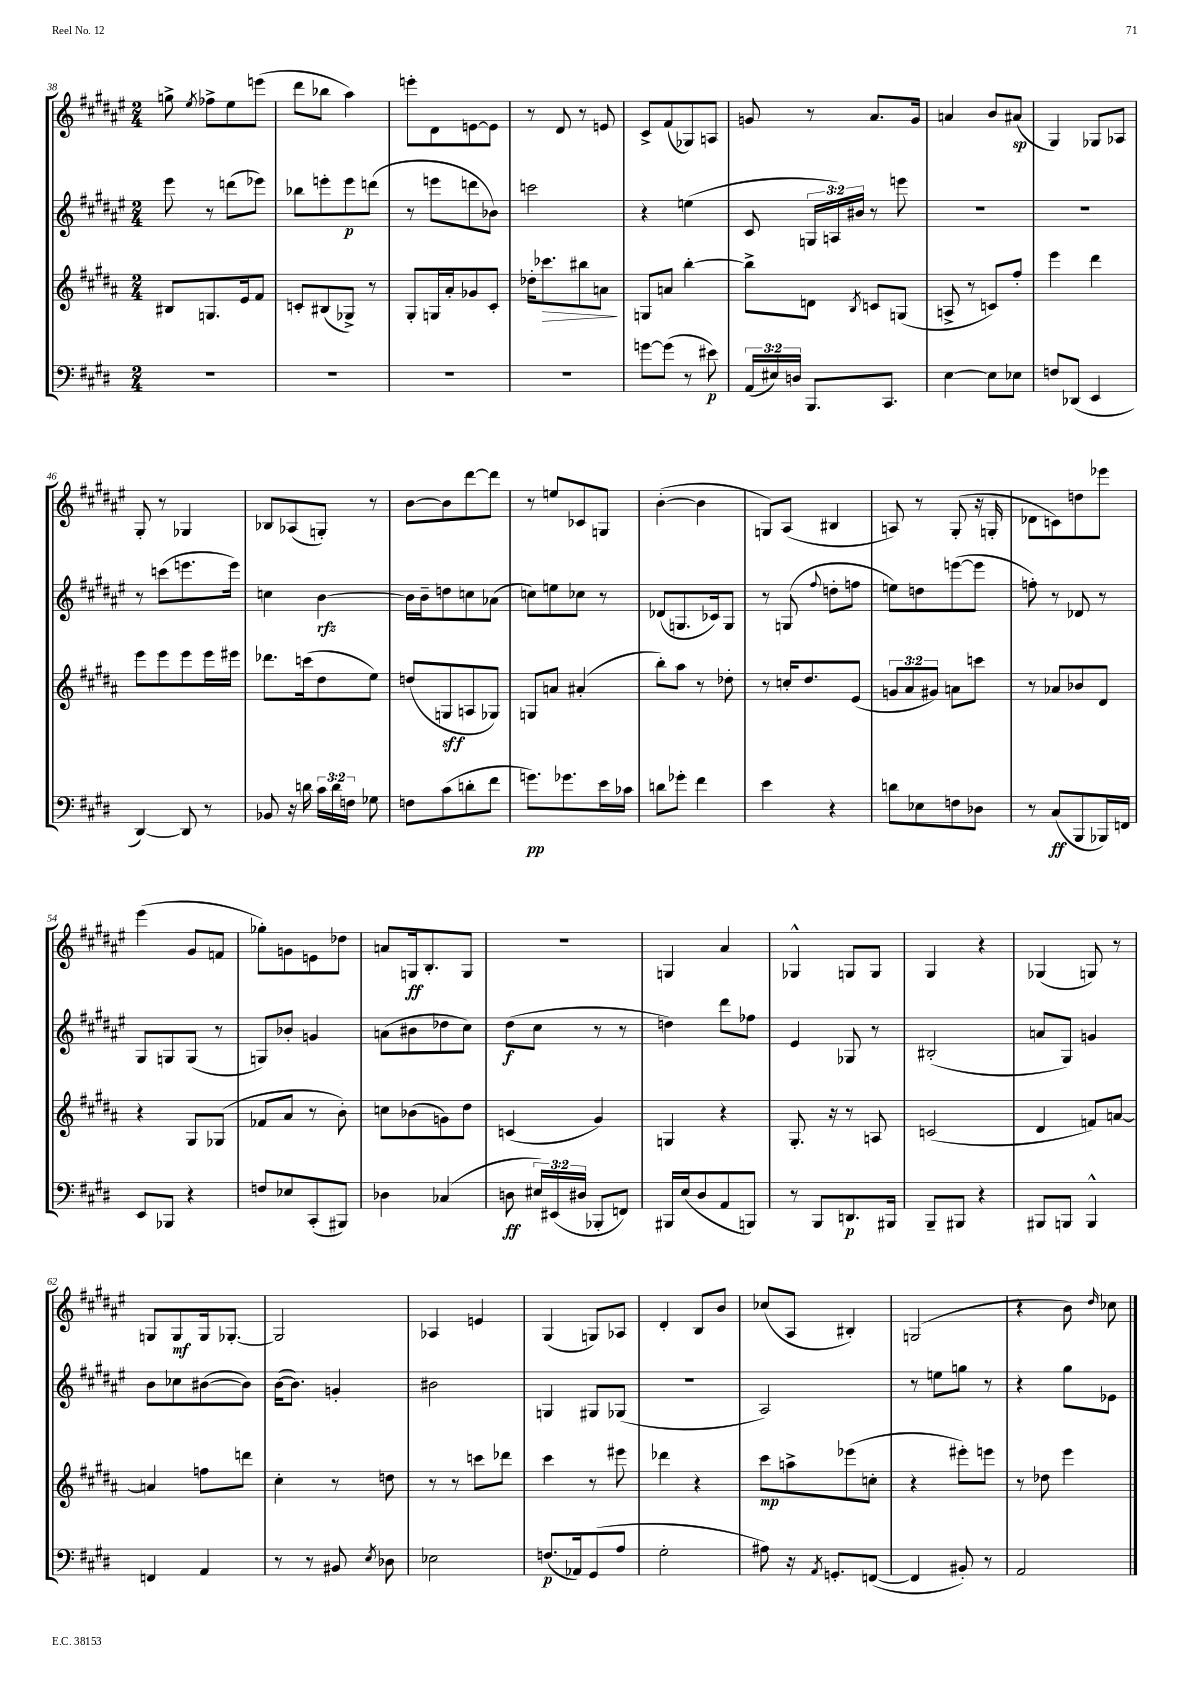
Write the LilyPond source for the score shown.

<<
\new StaffGroup <<
\new Staff = "s0" {
    \clef treble \key fis \major \numericTimeSignature \time 2/4
    \autoBeamOff g''8-> \acciaccatura { eis''8 } fes''8[-> eis''8 e'''8]( |
    dis'''8[ bes''8] ais''4) |
    e'''8[-. dis'8 e'8~ e'8] |
    r8 dis'8 r8 e'8 |
    cis'8[-> fis'8( ges8) a8] |
    g'8 r8 ais'8.[ g'16] |
    a'4 b'8[ ais'8]\sp( |
    gis4) ges8[ aes8] |
    gis8-. r8 ges4 |
    bes8[ aes8( g8]-.) r8 |
    b'8[~ b'8 dis'''8~ dis'''8] |
    r8 e''8[ ces'8 g8] |
    b'4~-.( b'4 |
    g8[) ais8]( bis4 |
    a8) r8 gis8-.( r16 g16-. |
    des'8[ c'8) d''8 ees'''8] |
    eis'''4( gis'8[ f'8] |
    ges''8[-.) g'8 e'8 des''8] |
    a'8[ g16\ff b8.-. g8] |
    R2 |
    g4 ais'4 |
    ges4-^ g8[ g8] |
    gis4 r4 |
    ges4( g8) r8 |
    g8[ g8\mf g16 ges8.]~-. |
    ges2 |
    aes4 e'4 |
    gis4( g8[) aes8] |
    dis'4-. b8[ b'8] |
    ces''8[( ais8] bis4-.) |
    g2( |
    r4 b'8) \grace { dis''16 } ces''8 \bar "|." |
}
\new Staff = "s1" {
    \clef treble \key fis \major \numericTimeSignature \time 2/4 \override Staff.TupletNumber.text = #tuplet-number::calc-fraction-text
    \autoBeamOff eis'''8 r8 d'''8[( ees'''8]) |
    bes''8[ e'''8-. e'''8\p d'''8]( |
    r8 e'''8[ d'''8 bes'8]) |
    c'''2 |
    r4 e''4( |
    cis'8 \tuplet 3/2 { g16[ a16) bis'16] } r8 e'''8 |
    R2 |
    R2 |
    r8 c'''8[( e'''8. e'''16]) |
    c''4 b'4~\rfz |
    b'16[ b'16-- d''8 c''8 aes'8]( |
    c''8[) e''8 ces''8] r8 |
    des'8[( g8. ces'16) g8] |
    r8 g8( \appoggiatura { fis''8 } d''8[-. f''8] |
    e''8[) d''8 e'''8~( e'''8] |
    f''8-.) r8 des'8 r8 |
    gis8[ g8 g8]( r8 |
    g8[) bes'8]-. g'4 |
    a'8[( bis'8 des''8 cis''8]) |
    dis''8[\f( cis''8] r8 r8 |
    d''4) dis'''8[ fes''8] |
    eis'4 ges8 r8 |
    bis2-.( |
    a'8[ gis8]) g'4 |
    b'8[ ces''8 bis'8~( bis'8]) |
    b'16[~( b'8.]) g'4-. |
    bis'2 |
    g4 gis8[ ges8]( |
    r2 |
    ais2) |
    r8 e''8[ g''8] r8 |
    r4 gis''8[ ees'8] \bar "|." |
}
\new Staff = "s2" {
    \clef treble \key b \major \numericTimeSignature \time 2/4 \override Staff.TupletNumber.text = #tuplet-number::calc-fraction-text
    \autoBeamOff bis8[ g8. e'16 fis'8] |
    c'8[-. bis8( ges8]->) r8 |
    gis8[-. g16 ais'16-. ges'8 cis'8]-. |
    des''16[-. ces'''8.\> bis''8 a'8]\! |
    g8[ a'8] b''4~-. |
    b''8[-> d'8] \acciaccatura { b8 } c'8[ g8]( |
    a8-> r8 c'8[) fis''8]-. |
    e'''4 dis'''4 |
    e'''8[ e'''8 e'''8 e'''16 eis'''16] |
    des'''8.[ c'''16( dis''8 e''8]) |
    d''8[( g8\sff a8 ges8]) |
    g8[ a'8] ais'4-.( |
    b''8[-.) ais''8] r8 des''8-. |
    r8 c''16[-. dis''8. e'8]( |
    \tuplet 3/2 { g'8[ ais'8 gis'8]) } a'8[ c'''8] |
    r8 aes'8[ bes'8 dis'8] |
    r4 gis8[ ges8]( |
    fes'8[ ais'8] r8 b'8-.) |
    c''8[ bes'8( g'8) dis''8] |
    c'4( gis'4) |
    g4 r4 |
    gis8.-. r16 r8 a8 |
    c'2( |
    dis'4 f'8[) a'8]~ |
    a'4 f''8[ d'''8] |
    cis''4-. r8 d''8 |
    r8 r8 c'''8[ des'''8] |
    cis'''4 r8 eis'''8 |
    des'''4 r4 |
    cis'''8[\mp a''8-> ees'''8( c''8]-. |
    r4 eis'''8[-.) e'''8] |
    r8 des''8 e'''4 \bar "|." |
}
\new Staff = "s3" {
    \clef bass \key e \major \numericTimeSignature \time 2/4 \override Staff.TupletNumber.text = #tuplet-number::calc-fraction-text
    \autoBeamOff R2 |
    R2 |
    R2 |
    R2 |
    g'8[~ g'8]( r8 eis'8\p) |
    \tuplet 3/2 { a,16[( eis16) d16] } b,,8.[ cis,8.] |
    e4~ e8[ ees8] |
    f8[ des,8]( e,4 |
    dis,4~) dis,8 r8 |
    bes,8 r16 d'16 \tuplet 3/2 { cis'16[ d'16 f16] } ges8 |
    f8[ cis'8( d'8-. fis'8] |
    g'8.[\pp) ges'8. e'16 ces'16] |
    d'8[ ges'8]-. fis'4 |
    e'4 r4 |
    d'8[ ees8 f8 des8] |
    r8 cis8[\ff( b,,8 bes,,16) f,16] |
    e,8[ bes,,8] r4 |
    f8[ ees8 cis,8-.( bis,,8]) |
    des4 ces4( |
    d8\ff \tuplet 3/2 { eis16[) eis,16( dis16] } bes,,8[-. f,8]) |
    bis,,16[ e16( dis8 a,8 b,,8]) |
    r8 b,,8[ d,8.\p bis,,16] |
    b,,8[-- bis,,8] r4 |
    bis,,8[ b,,8] b,,4-^ |
    f,4 a,4 |
    r8 r8 bis,8 \acciaccatura { e8 } des8 |
    ees2 |
    f8.[\p( aes,16) gis,8( a8] |
    gis2-. |
    ais8) r16 \acciaccatura { a,8 } g,8.[-. f,8]~( |
    f,4 bis,8-.) r8 |
    a,2 \bar "|." |
}
>>
>>
\layout { \context { \Score currentBarNumber = #38 } }
